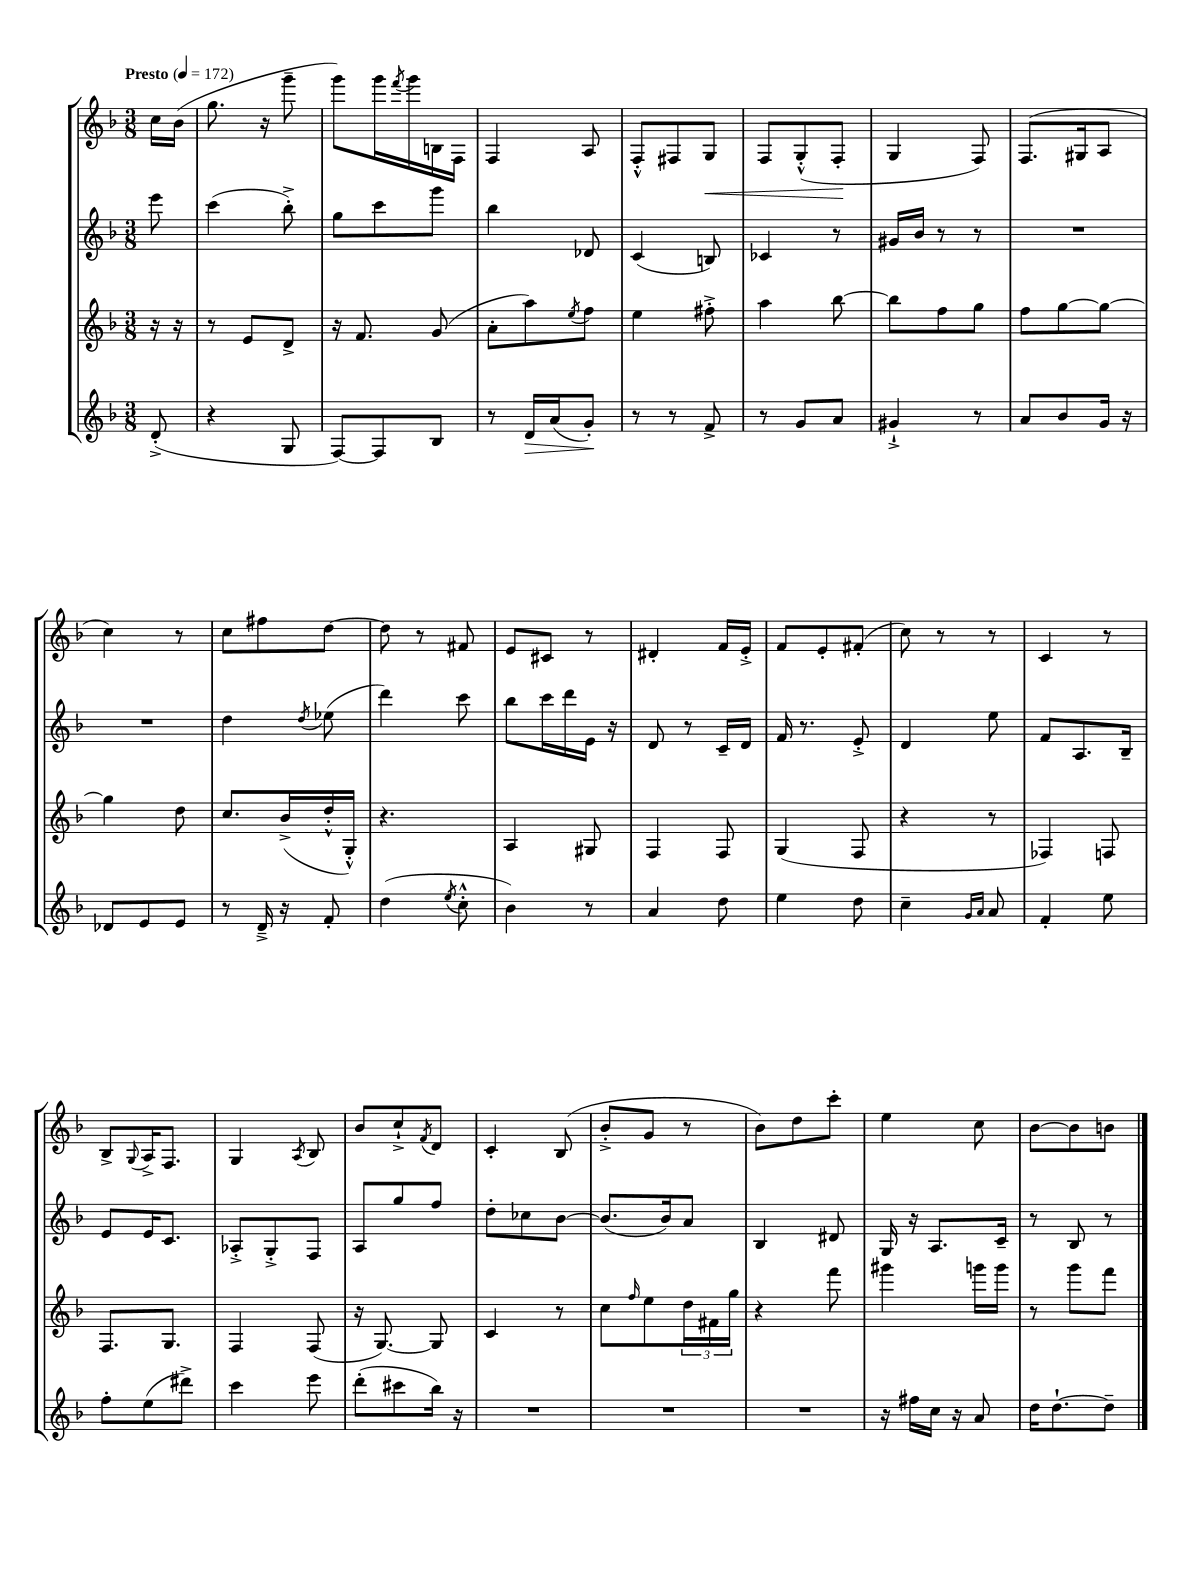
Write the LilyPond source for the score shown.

<<
\new StaffGroup <<
\new Staff = "s0" {
    \clef treble \key f \major \numericTimeSignature \time 3/8 \partial 8 \tempo "Presto" 4 = 172
    c''16 bes'16( |
    g''8. r16 g'''8-- |
    g'''8) g'''16 \acciaccatura { f'''8 } g'''16 b16 f16 |
    f4 a8 |
    f8-.-^ fis8 g8\< |
    f8 g8-.-^( f8-.\! |
    g4 f8) |
    f8.( gis16 a8 |
    c''4) r8 |
    c''8 fis''8 d''8~ |
    d''8 r8 fis'8 |
    e'8 cis'8 r8 |
    dis'4-. f'16 e'16-.-> |
    f'8 e'8-. fis'8-.( |
    c''8) r8 r8 |
    c'4 r8 |
    bes8-> \appoggiatura { g8 } a16-> f8. |
    g4 \acciaccatura { a8 } bes8 |
    bes'8 c''8-!-> \acciaccatura { f'8 } d'8 |
    c'4-. bes8( |
    bes'8-.-> g'8 r8 |
    bes'8) d''8 c'''8-. |
    e''4 c''8 |
    bes'8~ bes'8 b'8 \bar "|." |
}
\new Staff = "s1" {
    \clef treble \key f \major \numericTimeSignature \time 3/8 \partial 8
    e'''8 |
    c'''4( bes''8-.->) |
    g''8 c'''8 g'''8 |
    bes''4 des'8 |
    c'4( b8) |
    ces'4 r8 |
    gis'16 bes'16 r8 r8 |
    R4. |
    R4. |
    d''4 \acciaccatura { d''8 } ees''8( |
    d'''4) c'''8 |
    bes''8 c'''16 d'''16 e'16 r16 |
    d'8 r8 c'16-- d'16 |
    f'16 r8. e'8-.-> |
    d'4 e''8 |
    f'8 a8. bes16-- |
    e'8 e'16 c'8. |
    aes8-.-> g8-.-> f8 |
    a8 g''8 f''8 |
    d''8-. ces''8 bes'8~ |
    bes'8.( bes'16) a'8 |
    bes4 dis'8 |
    g16 r16 a8. c'16-- |
    r8 bes8 r8 \bar "|." |
}
\new Staff = "s2" {
    \clef treble \key f \major \numericTimeSignature \time 3/8 \partial 8
    r16 r16 |
    r8 e'8 d'8-> |
    r16 f'8. g'8( |
    a'8-. a''8) \acciaccatura { e''8 } f''8 |
    e''4 fis''8-.-> |
    a''4 bes''8~ |
    bes''8 f''8 g''8 |
    f''8 g''8~ g''8~ |
    g''4 d''8 |
    c''8. bes'16->( d''16-.-^ g16-.-^) |
    r4. |
    a4 gis8 |
    f4 f8 |
    g4( f8 |
    r4 r8 |
    fes4) f8 |
    f8. g8. |
    f4 f8( |
    r16 g8.~) g8 |
    c'4 r8 |
    c''8 \grace { f''16 } e''8 \tuplet 3/2 { d''16 fis'16 g''16 } |
    r4 f'''8 |
    gis'''4 g'''16 g'''16 |
    r8 g'''8 f'''8 \bar "|." |
}
\new Staff = "s3" {
    \clef treble \key f \major \numericTimeSignature \time 3/8 \partial 8
    d'8-.->( |
    r4 g8 |
    f8~) f8 bes8 |
    r8 d'16\> a'16( g'8-.\!) |
    r8 r8 f'8-> |
    r8 g'8 a'8 |
    gis'4-!-> r8 |
    a'8 bes'8 g'16 r16 |
    des'8 e'8 e'8 |
    r8 d'16---> r16 f'8-. |
    d''4( \acciaccatura { e''8 } c''8-.-^ |
    bes'4) r8 |
    a'4 d''8 |
    e''4 d''8 |
    c''4-- \grace { g'16 a'16 } a'8 |
    f'4-. e''8 |
    f''8-. e''8( dis'''8->) |
    c'''4 e'''8 |
    d'''8-.( cis'''8 bes''16) r16 |
    R4. |
    R4. |
    R4. |
    r16 fis''16 c''16 r16 a'8 |
    d''16 d''8.~-! d''8-- \bar "|." |
}
>>
>>
\layout { \context { \Score \remove "Bar_number_engraver" } }
